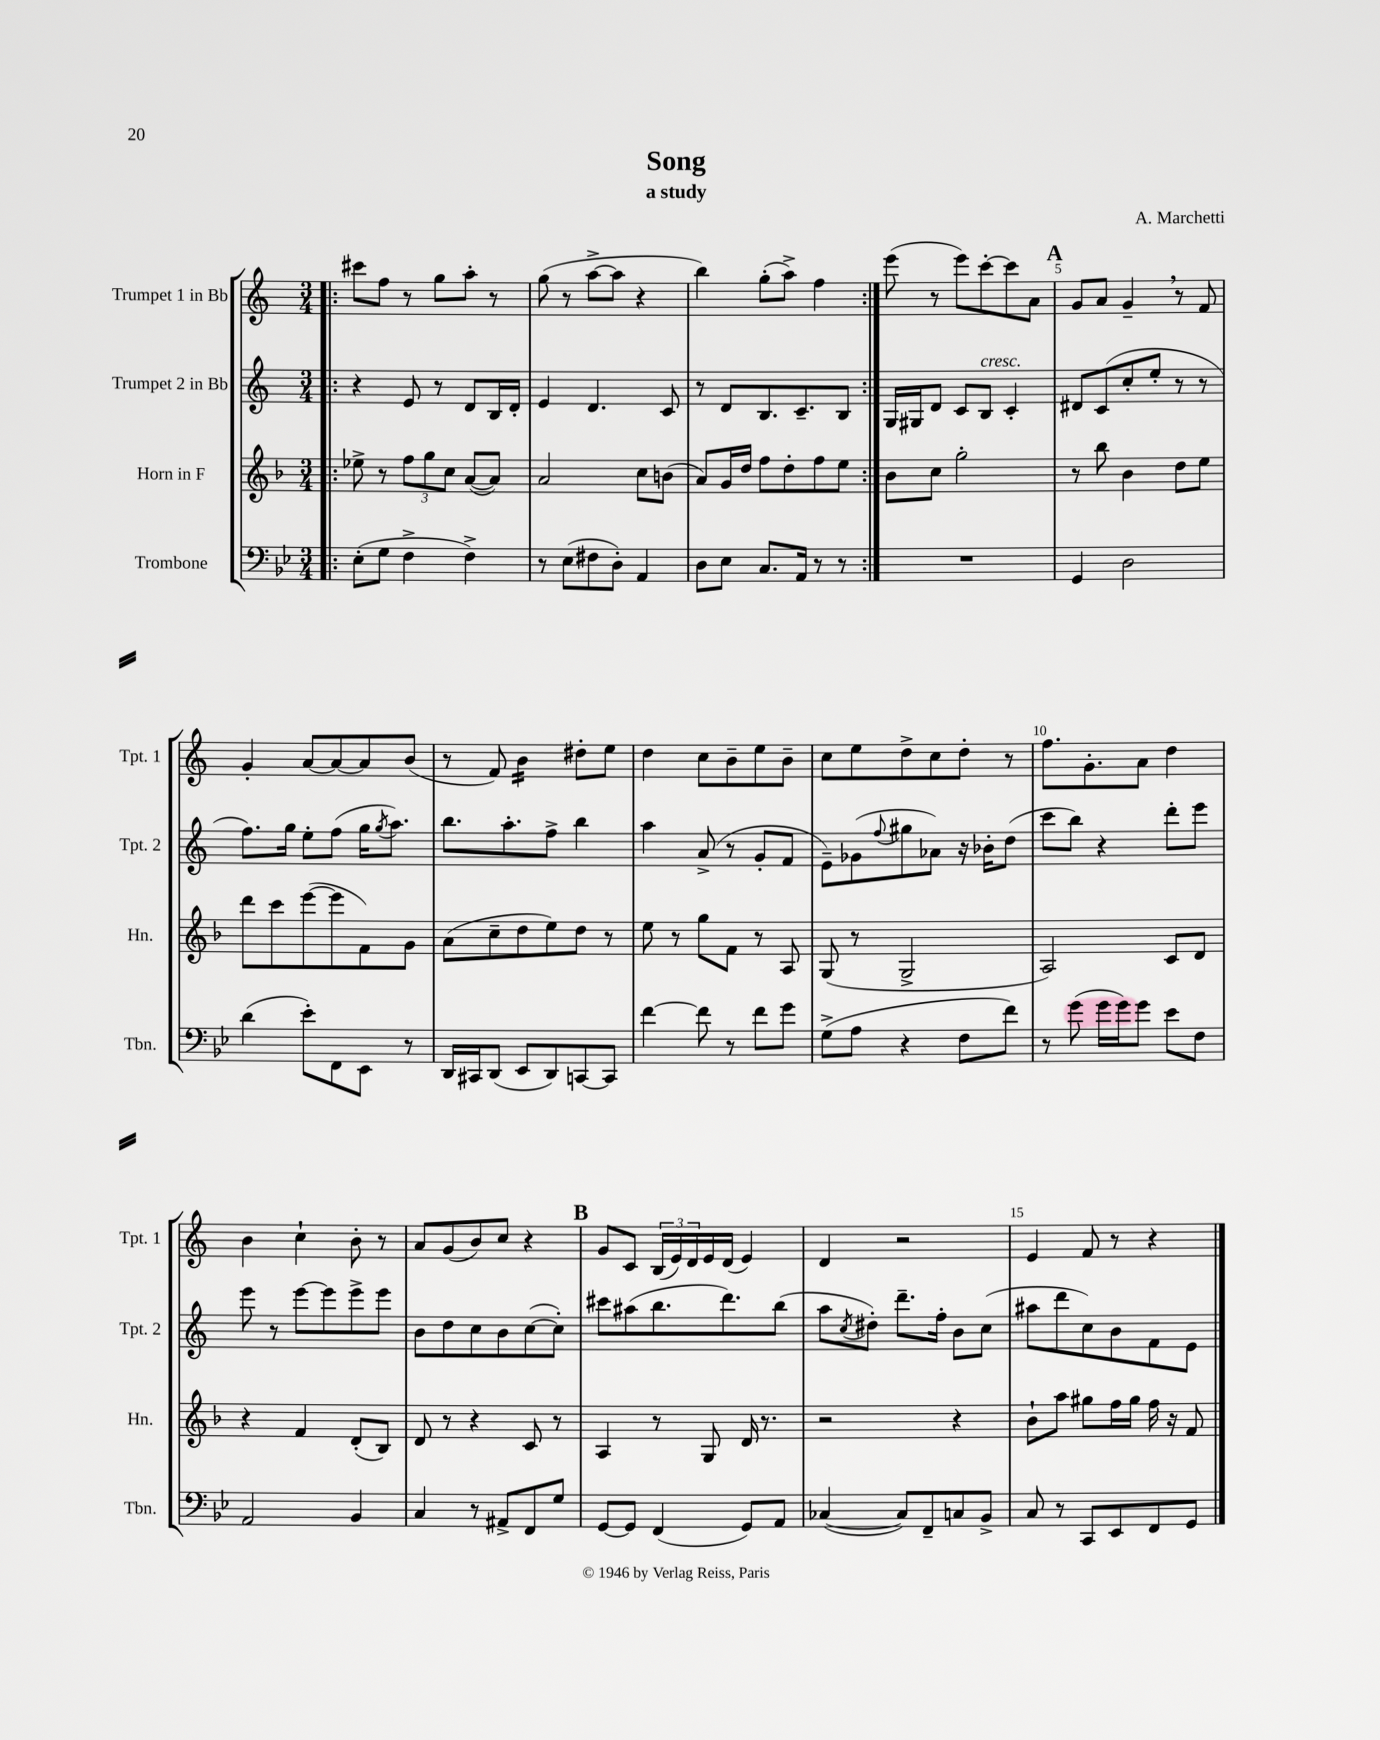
\header { title = "Song" composer = "A. Marchetti" subtitle = "a study" }
<<
\new StaffGroup <<
\new Staff = "s0" \with { instrumentName = "Trumpet 1 in Bb" shortInstrumentName = "Tpt. 1" } {
    \clef treble \key c \major \numericTimeSignature \time 3/4
    \repeat volta 2 { \bar ".|:" cis'''8 f''8 r8 g''8 a''8-. r8 |
    g''8( r8 a''8~-> a''8 r4 |
    b''4) g''8-.( a''8->) f''4 | }
    e'''8( r8 e'''8) c'''8~-. c'''8 a'8 |
    \mark \markup { \bold "A" } g'8 a'8 g'4-- \breathe r8 f'8 |
    g'4-. a'8~ a'8~ a'8 b'8( |
    r8 f'8) b'4:16 dis''8-. e''8 |
    d''4 c''8 b'8-- e''8 b'8-- |
    c''8 e''8 d''8-> c''8 d''8-. r8 |
    f''8. g'8.-. a'8 d''4 |
    b'4 c''4-! b'8-. r8 |
    a'8 g'8( b'8) c''8 r4 |
    \mark \markup { \bold "B" } g'8 c'8 \tuplet 3/2 { b16( e'16) d'16 } e'16 d'16( e'4) |
    d'4 r2 |
    e'4 f'8 r8 r4 \bar "|." |
}
\new Staff = "s1" \with { instrumentName = "Trumpet 2 in Bb" shortInstrumentName = "Tpt. 2" } {
    \clef treble \key c \major \numericTimeSignature \time 3/4
    \repeat volta 2 { \bar ".|:" r4 e'8 r8 d'8 b16 d'16-. |
    e'4 d'4. c'8 |
    r8 d'8 b8. c'8.-- b8 | }
    g16 gis16 d'8 c'8 b8^\markup { \italic "cresc." } c'4-. |
    \mark \markup { \bold "A" } dis'8 c'8( c''8-. e''8-. r8 r8 |
    f''8.) g''16 e''8-. f''8( g''16 \acciaccatura { g''8 } a''8.) |
    b''8. a''8.-. f''8-> b''4 |
    a''4 a'8->( r8 g'8-. f'8 |
    e'8--) ges'8( \appoggiatura { f''8 } gis''8 aes'8) r16 bes'16-. d''8( |
    c'''8 b''8) r4 d'''8-. e'''8 |
    e'''8 r8 e'''8~ e'''8 e'''8-> e'''8 |
    b'8 d''8 c''8 b'8 c''8~( c''8-.) |
    \mark \markup { \bold "B" } cis'''8 ais''8( b''8. d'''8.) b''8( |
    a''8 \acciaccatura { c''8 } dis''8-.) d'''8.-- f''16-. b'8 c''8( |
    ais''8 d'''8 c''8) b'8 f'8 e'8 \bar "|." |
}
\new Staff = "s2" \with { instrumentName = "Horn in F" shortInstrumentName = "Hn." } {
    \clef treble \key f \major \numericTimeSignature \time 3/4
    \repeat volta 2 { \bar ".|:" ees''8-> r8 \tuplet 3/2 { f''8 g''8 c''8 } a'8~( a'8) |
    a'2 c''8 b'8( |
    a'8) g'16 d''16 f''8 d''8-. f''8 e''8 | }
    bes'8 c''8 g''2-. |
    \mark \markup { \bold "A" } r8 bes''8 bes'4 d''8 e''8 |
    d'''8 c'''8 e'''8~( e'''8 f'8) g'8 |
    a'8( c''8-- d''8 e''8) d''8 r8 |
    e''8 r8 g''8 f'8 r8 a8 |
    g8( r8 g2-> |
    a2) c'8 d'8 |
    r4 f'4 d'8-.( bes8) |
    d'8 r8 r4 c'8 r8 |
    \mark \markup { \bold "B" } a4 r8 g8 d'16 r8. |
    r2 r4 |
    bes'8-! a''8 gis''8 f''16 gis''16 f''16 r16 f'8 \bar "|." |
}
\new Staff = "s3" \with { instrumentName = "Trombone" shortInstrumentName = "Tbn." } {
    \clef bass \key bes \major \numericTimeSignature \time 3/4
    \repeat volta 2 { \bar ".|:" ees8-.( g8 f4-> f4->) |
    r8 ees8( fis8 d8-.) a,4 |
    d8 ees8 c8. a,16 r8 r8 | }
    R2. |
    \mark \markup { \bold "A" } g,4 d2 |
    d'4( ees'8-.) f,8 ees,8 r8 |
    d,16 cis,16 d,8( ees,8 d,8) c,8~ c,8 |
    f'4~ f'8 r8 f'8 g'8 |
    g8->( a8 r4 f8 f'8) |
    r8 g'8( g'16 g'16) g'8 ees'8 f8 |
    a,2 bes,4 |
    c4 r8 ais,8-> f,8 g8 |
    \mark \markup { \bold "B" } g,8~ g,8 f,4( g,8) a,8 |
    ces4~( ces8) f,8-- c8 bes,8-> |
    c8 r8 c,8 ees,8 f,8 g,8 \bar "|." |
}
>>
>>
\layout { \context { \Score \override BarNumber.break-visibility = ##(#f #t #t) barNumberVisibility = #(every-nth-bar-number-visible 5) } }
